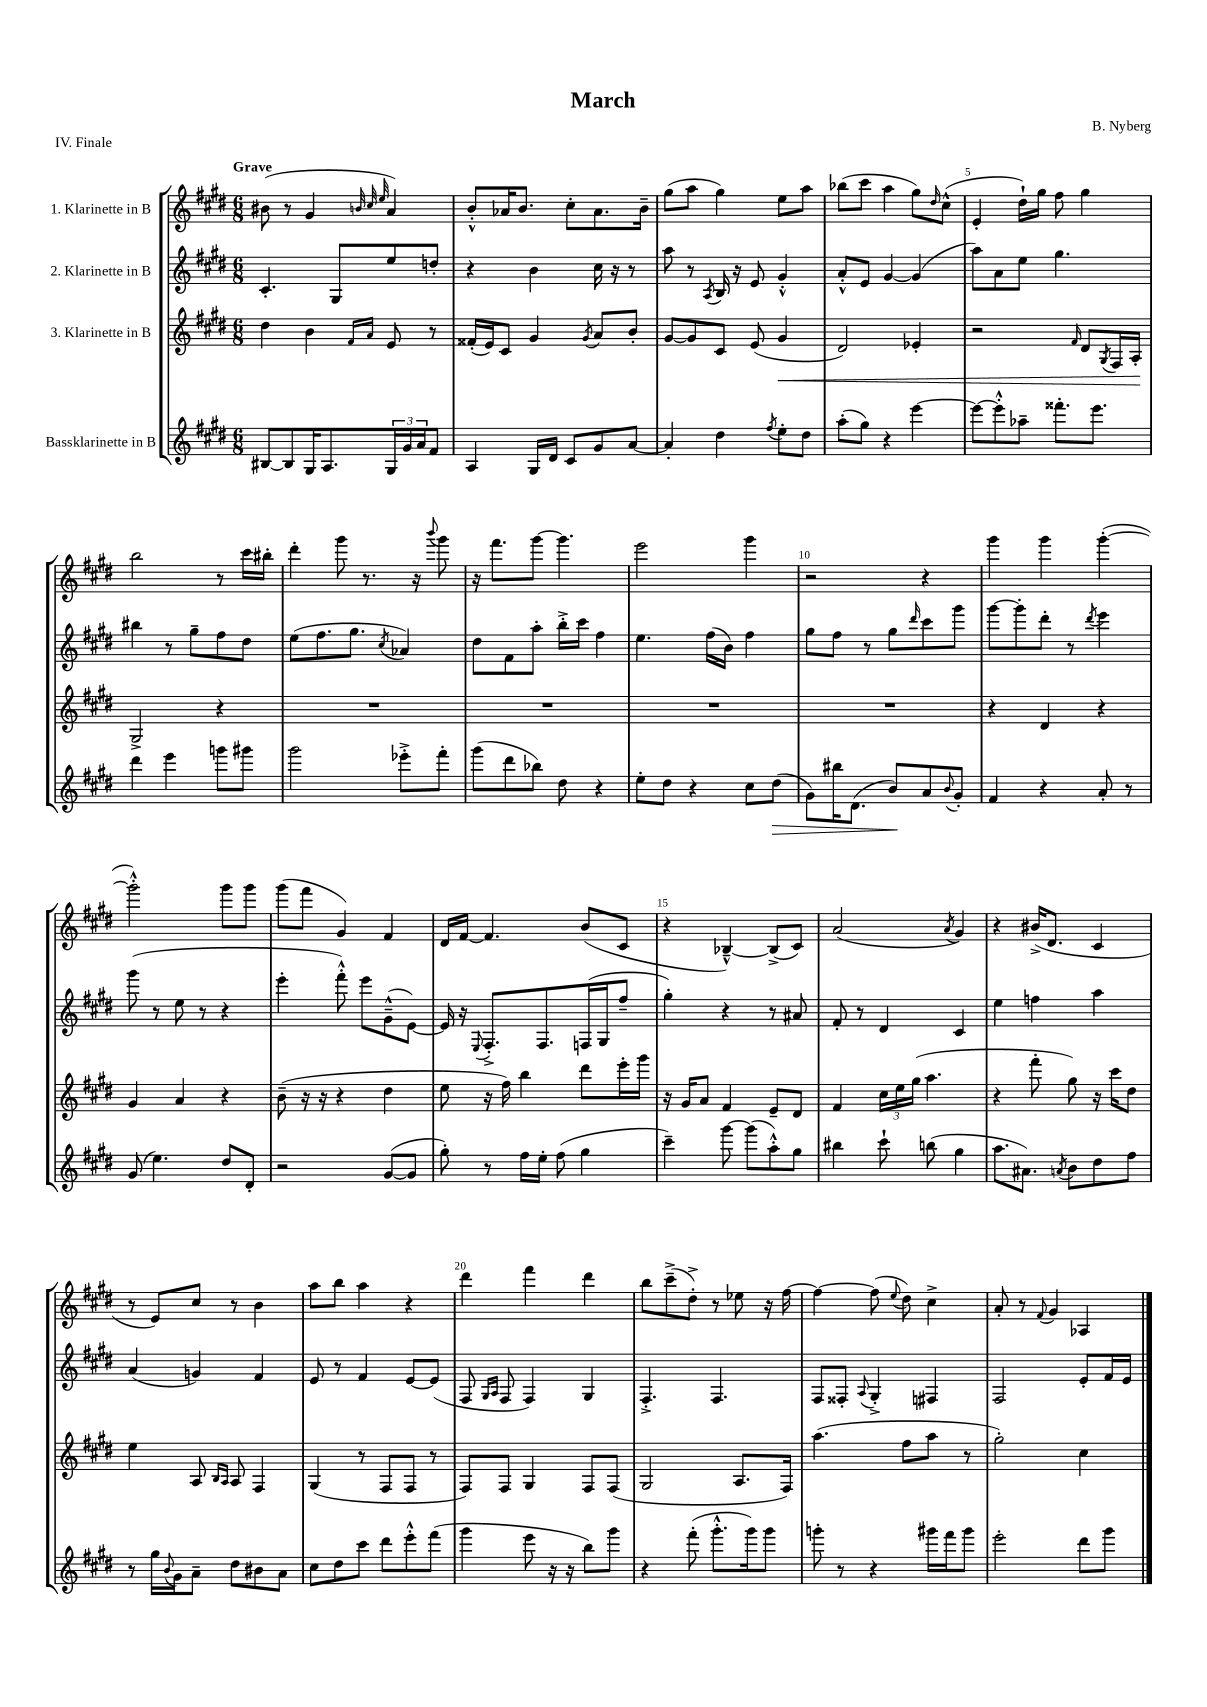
\header { title = "March" composer = "B. Nyberg" piece = "IV. Finale" }
<<
\new StaffGroup <<
\new Staff = "s0" \with { instrumentName = "1. Klarinette in B" } {
    \clef treble \key e \major \numericTimeSignature \time 6/8 \tempo "Grave"
    bis'8( r8 gis'4 \grace { b'32 cis''32 e''32 } a'4) |
    b'8-.-^ aes'16 b'8. cis''8-. aes'8. b'16-- |
    gis''8( a''8 gis''4) e''8 a''8 |
    bes''8( cis'''8 a''4 gis''8) \grace { dis''16 } cis''8-^( |
    e'4-. dis''16-!) gis''16 fis''8 gis''4 |
    b''2 r8 cis'''16 bis''16-. |
    dis'''4-. gis'''8 r8. r16 \appoggiatura { b'''8 } gis'''8 |
    r16 fis'''8. gis'''8~ gis'''4. |
    e'''2 gis'''4 |
    r2 r4 |
    gis'''4 gis'''4 gis'''4~-.( |
    gis'''2-.-^) gis'''8 gis'''8 |
    gis'''8( fis'''8 gis'4) fis'4 |
    dis'16 fis'16~ fis'4. b'8( cis'8 |
    r4 bes4~---^) bes8->( cis'8) |
    a'2( \acciaccatura { a'8 } gis'4) |
    r4 bis'16->( dis'8. cis'4 |
    r8 e'8) cis''8 r8 b'4 |
    a''8 b''8 a''4 r4 |
    dis'''4 fis'''4 dis'''4 |
    b''8 cis'''8--->( dis''8-.->) r8 ees''8 r16 fis''16~ |
    fis''4~ fis''8( \appoggiatura { e''8 } dis''8) cis''4-> |
    a'8-. r8 \appoggiatura { fis'8 } gis'4 aes4 \bar "|." |
}
\new Staff = "s1" \with { instrumentName = "2. Klarinette in B" } {
    \clef treble \key e \major \numericTimeSignature \time 6/8
    cis'4.-. gis8 e''8 d''8-. |
    r4 b'4 cis''16 r16 r8 |
    a''8 r8 \acciaccatura { a8 } b16 r16 e'8 gis'4-.-^ |
    a'8-.-^ e'8 gis'4~ gis'4( |
    a''8) a'8 e''8 gis''4. |
    bis''4 r8 gis''8-- fis''8 dis''8 |
    e''8( fis''8. gis''8. \acciaccatura { cis''8 } aes'4) |
    dis''8 fis'8 a''8-. b''16-.-> cis'''16 fis''4 |
    e''4. fis''16( b'16) fis''4 |
    gis''8 fis''8 r8 gis''8 \grace { dis'''16 } cis'''8 gis'''8 |
    gis'''8~ gis'''8-. dis'''8-. r8 \acciaccatura { dis'''8 } e'''4 |
    gis'''8( r8 e''8 r8 r4 |
    e'''4-. fis'''8-.-^) e'''8 gis'8---^( e'8~) |
    e'16 r16 \appoggiatura { e8 } fis8.-.-> fis8. f16( gis16 fis''8-- |
    gis''4-.) r4 r8 ais'8 |
    fis'8-. r8 dis'4 cis'4 |
    e''4 f''4 a''4 |
    a'4( g'4) fis'4 |
    e'8 r8 fis'4 e'8~ e'8( |
    fis8 \grace { gis16 a16 } fis8 fis4) gis4 |
    fis4.-.-> fis4. |
    fis8 fisis8-. \appoggiatura { a8 } gis4-.-> fis4 |
    fis2 e'8-. fis'16 e'16 \bar "|." |
}
\new Staff = "s2" \with { instrumentName = "3. Klarinette in B" } {
    \clef treble \key e \major \numericTimeSignature \time 6/8
    dis''4 b'4 \grace { fis'16 a'16 } e'8 r8 |
    fisis'16-.( e'16) cis'8 gis'4 \acciaccatura { gis'8 } a'8 b'8-. |
    gis'8~ gis'8 cis'8 e'8( gis'4\< |
    dis'2) ees'4-. |
    r2 \grace { fis'16 } dis'8 \acciaccatura { gis8 } fis16 a16-.\! |
    gis2-> r4 |
    R2. |
    R2. |
    R2. |
    R2. |
    r4 dis'4 r4 |
    gis'4 a'4 r4 |
    b'8--( r16 r16 r4 dis''4 |
    e''8 r16 fis''16) b''4 dis'''8 e'''16-. gis'''16 |
    r16 gis'16 a'8 fis'4 e'8-- dis'8 |
    fis'4 \tuplet 3/2 { cis''16 e''16 gis''16( } a''4. |
    r4 fis'''8-. gis''8) r16 cis'''16 dis''8 |
    e''4 a8 \grace { b16 a16 } a8 fis4 |
    gis4( r8 fis8 fis8 r8 |
    fis8) fis8 gis4 fis8 fis8( |
    gis2 a8. fis16) |
    a''4.( fis''8 a''8 r8 |
    gis''2-.) cis''4 \bar "|." |
}
\new Staff = "s3" \with { instrumentName = "Bassklarinette in B" } {
    \clef treble \key e \major \numericTimeSignature \time 6/8
    bis8~ bis8 gis16 a8. \tuplet 3/2 { gis16 gis'16 a'16 } fis'8 |
    a4 gis16 dis'16 cis'8 gis'8 a'8~ |
    a'4-. dis''4 \acciaccatura { fis''8 } e''8-. dis''8 |
    a''8-.( gis''8) r4 e'''4~ |
    e'''8~ e'''8-.-^ aes''8-- fisis'''8.-. e'''8. |
    dis'''4 e'''4 g'''8 gis'''8 |
    gis'''2 ees'''8-.-> fis'''8-. |
    gis'''8( dis'''8 bes''8) dis''8 r4 |
    e''8-. dis''8 r4 cis''8 dis''8\>( |
    gis'8) bis''16 dis'8.( b'8\!) a'8 \appoggiatura { b'8 } gis'8-. |
    fis'4 r4 a'8-. r8 |
    gis'8( e''4.) dis''8 dis'8-. |
    r2 gis'8~( gis'8 |
    gis''8-.) r8 fis''16 e''16-. fis''8( gis''4 |
    cis'''4--) gis'''8~ gis'''8( a''8-.-^) gis''8 |
    bis''4 cis'''8-! b''8( gis''4 |
    a''8. ais'8.) \acciaccatura { a'8 } b'8 dis''8 fis''8 |
    r8 gis''16 \appoggiatura { b'8 } gis'16 a'8-- dis''8 bis'8 a'8 |
    cis''8 dis''8 cis'''8 dis'''8 e'''8-.-^ fis'''8( |
    gis'''4 e'''8 r16 r16 b''8) gis'''8 |
    r4 fis'''8-.( gis'''8.-.-^ gis'''16) gis'''8 |
    g'''8-. r8 r4 gis'''16 fis'''16 gis'''8 |
    e'''2-. dis'''8 gis'''8 \bar "|." |
}
>>
>>
\layout { \context { \Score \override BarNumber.break-visibility = ##(#f #t #t) barNumberVisibility = #(every-nth-bar-number-visible 5) } }
